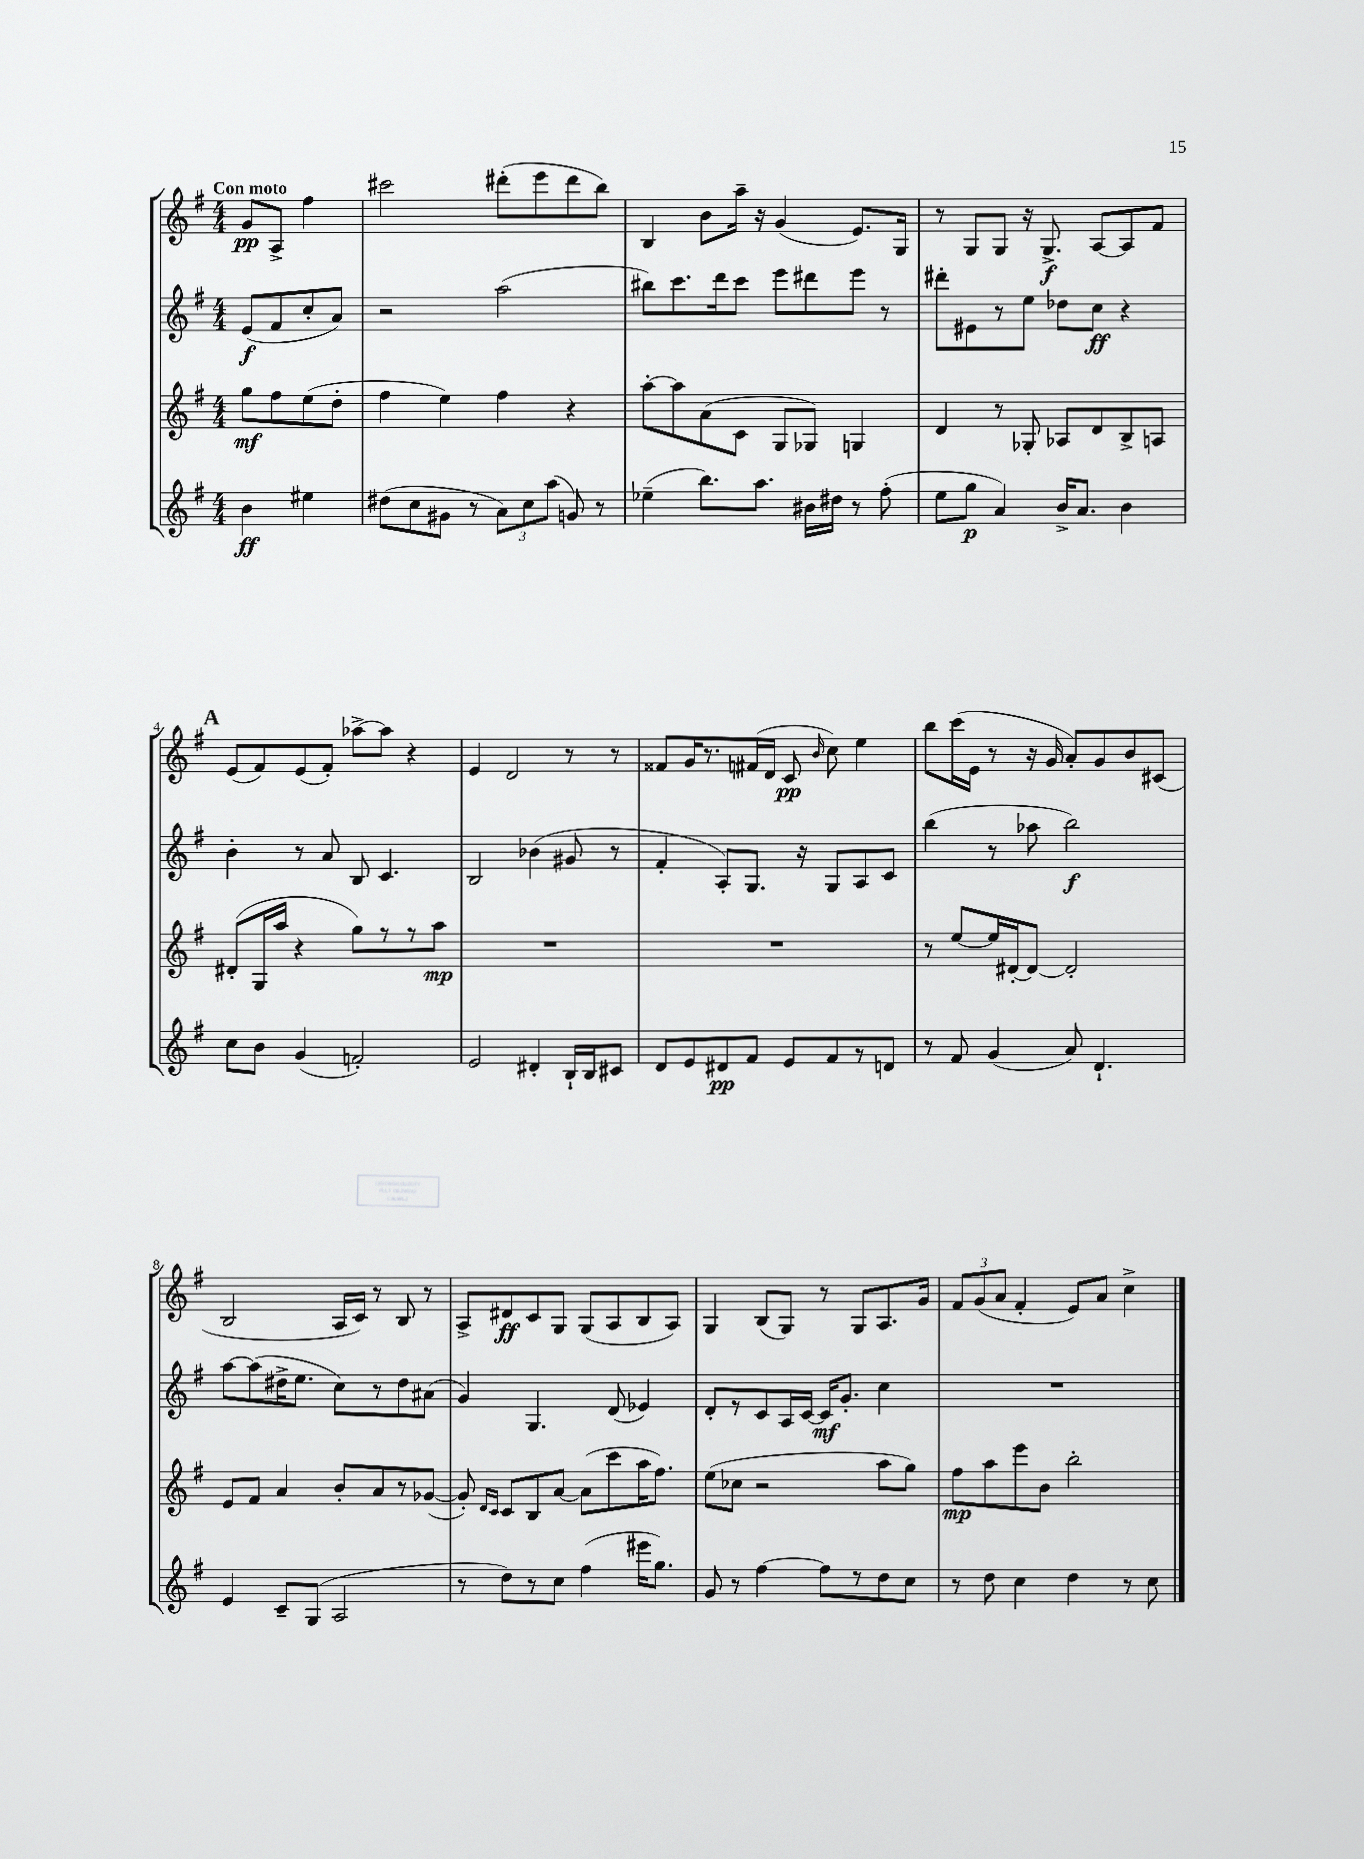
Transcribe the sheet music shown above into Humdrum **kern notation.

**kern	**kern	**kern	**kern
*staff4	*staff3	*staff2	*staff1
*clefG2	*clefG2	*clefG2	*clefG2
*k[f#]	*k[f#]	*k[f#]	*k[f#]
*M4/4	*M4/4	*M4/4	*M4/4
4b	8gg	(8e	8g
.	8ff#	8f#	8A^
4ee#	(8ee	8cc'	4ff#
.	8dd'	8a)	.
=	=	=	=
(8dd#	4ff#	2r	2ccc#
8cc	.	.	.
8g#	4ee)	.	.
8r	.	.	.
12a)	4ff#	(2aa	(8ddd#'
12cc	.	.	.
.	.	.	8eee
(12aa	.	.	.
8g)	4r	.	8ddd#
8r	.	.	8bb)
=	=	=	=
(4ee-~	[8aa'	8bb#)	4B
.	8aa]	8.ccc	.
8.bb)	(8a	.	8b
.	.	16ddd	.
.	8c	8ccc	16aa~
8.aa	.	.	16r
.	8G	8eee	(4g
16b#	8G-)	8ddd#	.
16dd#	.	.	.
8r	4G	8eee	8.e)
(8ff#'	.	8r	.
.	.	.	16G
=	=	=	=
8ee	4d	8ddd#'	8r
8gg	.	8e#	8G
4a)	8r	8r	8G
.	8G-'	8ee	16r
.	.	.	8.G^
16b^	8A-	8dd-	.
8.a	.	.	.
.	8d	8cc	[8A
4b	8B^	4r	8A]
.	8A	.	8f#
=	=	=	=
8cc	(8d#'	4b'	(8e
8b	16G	.	8f#)
.	16aa	.	.
(4g	4r	8r	(8e
.	.	8a	8f#')
2f')	8gg)	8B	[8aa-^
.	8r	4.c	8aa-]
.	8r	.	4r
.	8aa	.	.
=	=	=	=
2e	1r	2B	4e
.	.	.	2d
4d#'	.	(4b-	.
16B`	.	8g#	8r
16B	.	.	.
8c#	.	8r	8r
=	=	=	=
8d	1r	4f#'	8f##
8e	.	.	16g
.	.	.	8.r
8d#	.	8A')	.
8f#	.	8.G	(16f#
.	.	.	16d
8e	.	.	8c
.	.	16r	.
.	.	.	16qqb
8f#	.	8G	8cc)
8r	.	8A	4ee
8d	.	8c	.
=	=	=	=
8r	8r	(4bb	8bb
8f#	[8ee	.	(16ccc
.	.	.	16e
(4g	16ee]	8r	8r
.	[16d#'	.	.
.	8d#_	8aa-	16r
.	.	.	16g
8a)	2d#']	2bb)	8a')
4.d`	.	.	8g
.	.	.	8b
.	.	.	(8c#
=	=	=	=
4e	8e	[8aa	2B
.	8f#	(8aa]	.
8c~	4a	16dd#^	.
.	.	8.ee	.
(8G	.	.	.
2A	8b'	8cc)	16A
.	.	.	16c)
.	8a	8r	8r
.	8r	8dd#	8B
.	([8g-	(8a#	8r
=	=	=	=
8r	8g-'])	4g)	8A^
.	16qqd	.	.
.	16qqc	.	.
8dd)	8c	.	8d#
8r	8B	4.G	8c
8cc	[8a	.	8G
(4ff#	(8a]	.	(8G
.	8ccc	(8d	8A
16eee#	16aa	4e-)	8B
8.gg)	8.ff#)	.	.
.	.	.	8A)
=	=	=	=
8g	(8ee	8d'	4G
8r	8cc-	8r	.
[4ff#	2r	8c	(8B
.	.	16A	8G)
.	.	[16c	.
8ff#]	.	16c]	8r
.	.	8.g'	.
8r	.	.	8G
8dd	8aa	4cc	8.A
8cc	8gg)	.	.
.	.	.	16g
=	=	=	=
8r	8ff#	1r	12f#
.	.	.	(12g
8dd	8aa	.	.
.	.	.	12a
4cc	8eee	.	4f#'
.	8b	.	.
4dd	2bb'	.	8e)
.	.	.	8a
8r	.	.	4cc^
8cc	.	.	.
==	==	==	==
*-	*-	*-	*-
